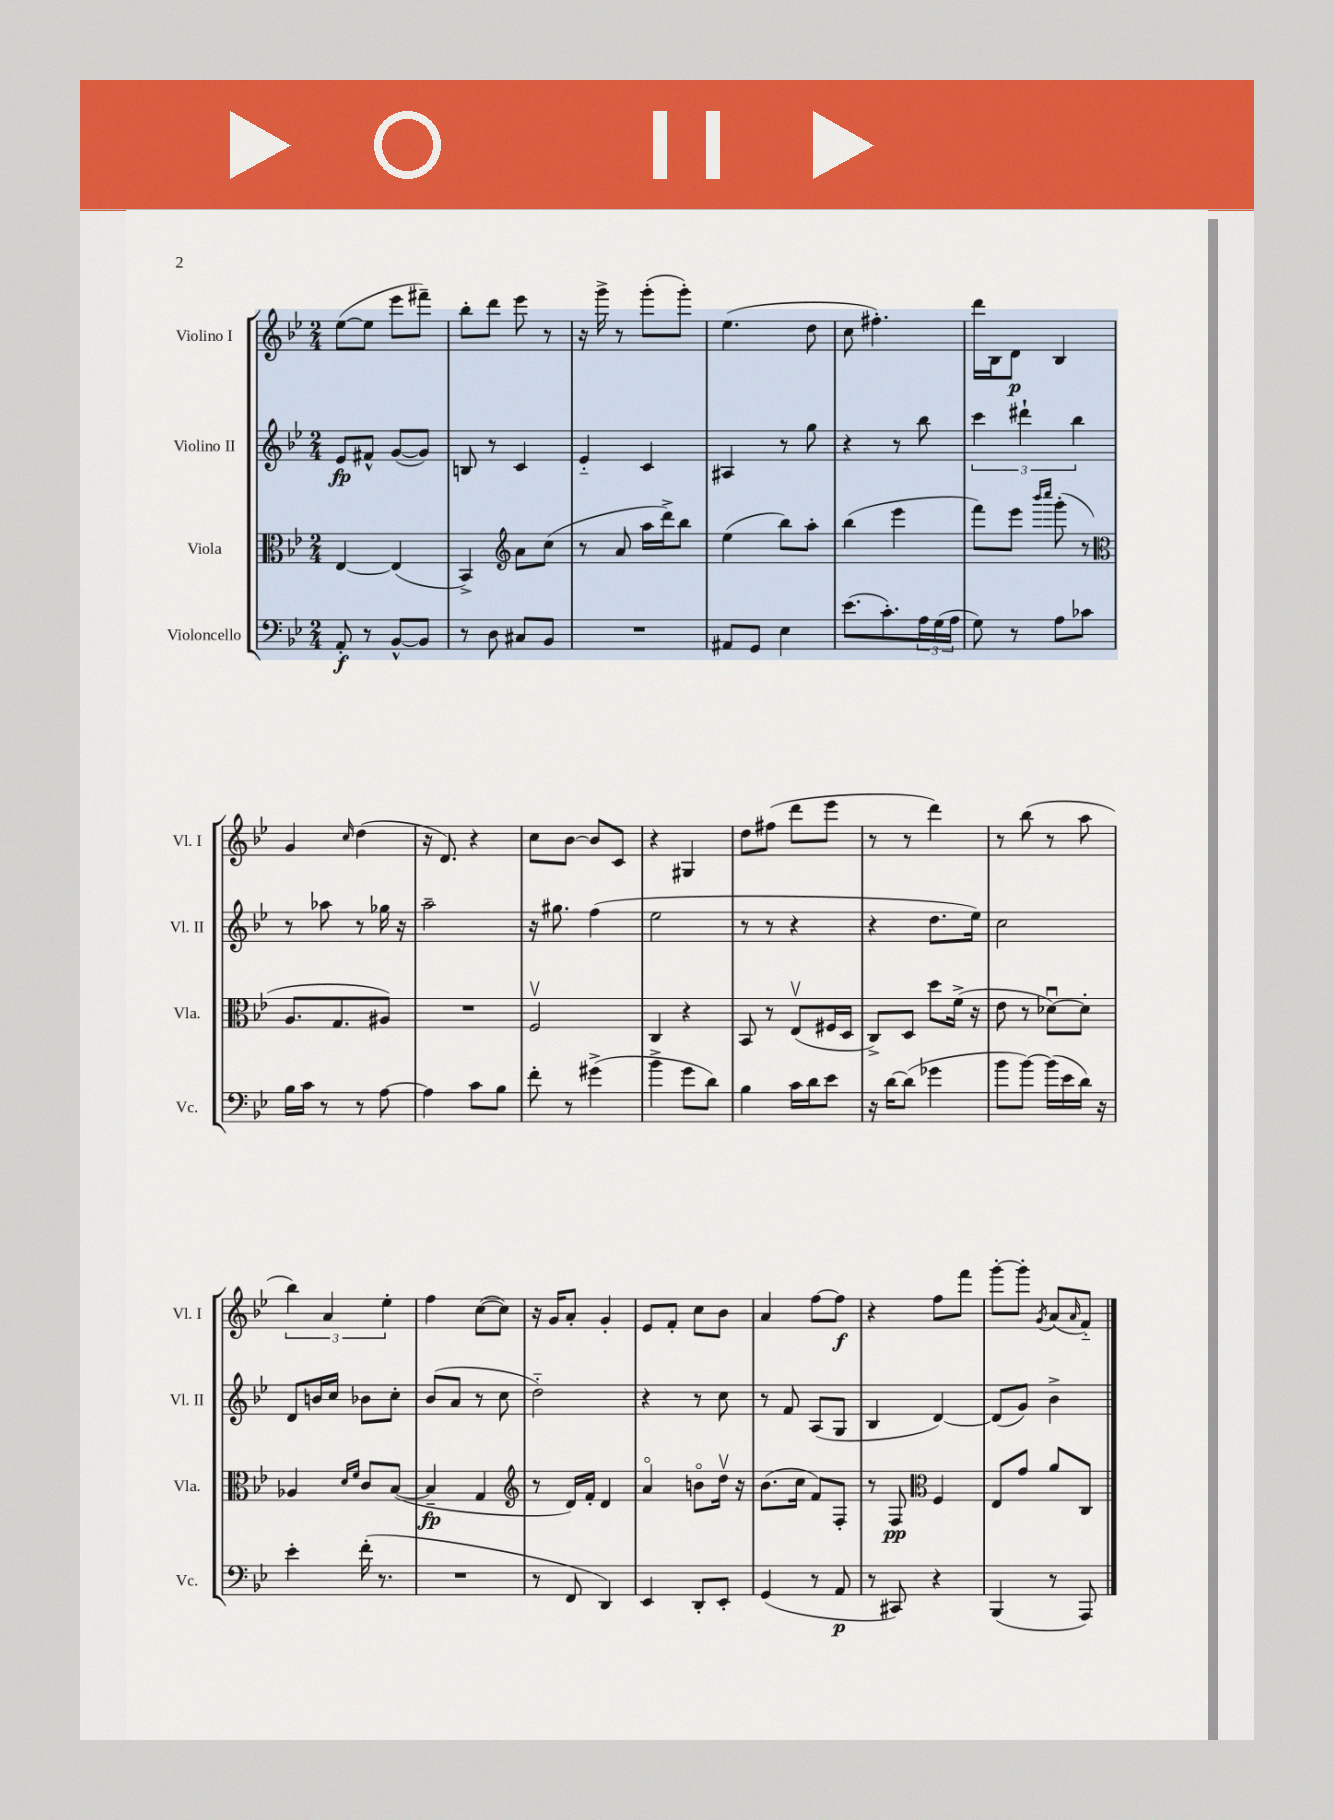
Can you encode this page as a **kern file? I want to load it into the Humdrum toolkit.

**kern	**dynam	**kern	**dynam	**kern	**dynam	**kern	**dynam
*part4	*part4	*part3	*part3	*part2	*part2	*part1	*part1
*staff4	*staff4	*staff3	*staff3	*staff2	*staff2	*staff1	*staff1
*I"Violoncello	*	*I"Viola	*	*I"Violino II	*	*I"Violino I	*
*I'Vc.	*	*I'Vla.	*	*I'Vl. II	*	*I'Vl. I	*
*clefF4	*	*clefC3	*	*clefG2	*	*clefG2	*
*k[b-e-]	*	*k[b-e-]	*	*k[b-e-]	*	*k[b-e-]	*
*M2/4	*	*M2/4	*	*M2/4	*	*M2/4	*
=1	=1	=1	=1	=1	=1	=1	=1
8AA'/	f	[4E-/	.	8e-/L	fp	([8ee-\L	.
8r	.	.	.	8f#X^^/J	.	8ee-\J]	.
[8BB-^^/L	.	(4E-/]	.	([8g/L	.	8eee-\L	.
8BB-/J]	.	.	.	8g/J])	.	8fff#X~\J)	.
=2	=2	=2	=2	=2	=2	=2	=2
8r	.	4BB-^/)	.	8Bn/	.	8bb-'\L	.
8D\	.	.	.	8r	.	8ddd\J	.
*	*	*clefG2	*	*	*	*	*
8C#X/L	.	8a\L	.	4c/	.	8eee-\	.
8BB-/J	.	(8cc\J	.	.	.	8r	.
=3	=3	=3	=3	=3	=3	=3	=3
2r	.	8r	.	4e-/	.	16r	.
.	.	.	.	.	.	16ggg^\	.
.	.	8a/	.	.	.	8r	.
.	.	16aa\LL	.	4c/	.	(8ggg'\L	.
.	.	16ddd^\J)	.	.	.	.	.
.	.	8bb-\J	.	.	.	8ggg'\J)	.
=4	=4	=4	=4	=4	=4	=4	=4
8AA#X/L	.	(4ee-\	.	4A#X/	.	(4.ee-\	.
8GG/J	.	.	.	.	.	.	.
4E-\	.	8bb-\L)	.	8r	.	.	.
.	.	8aa'\J	.	8gg\	.	8dd\	.
=5	=5	=5	=5	=5	=5	=5	=5
(8.e-\L	.	(4bb-\	.	4r	.	8cc\	.
.	.	.	.	.	.	4.ff#X'\)	.
8.c'\)	.	.	.	.	.	.	.
.	.	4eee-\	.	8r	.	.	.
24A\L	.	.	.	8bb-\	.	.	.
(24G\	.	.	.	.	.	.	.
24A\JJ	.	.	.	.	.	.	.
=6	=6	=6	=6	=6	=6	=6	=6
8G\)	.	8fff\L)	.	6ccc\	.	16ddd\LL	.
.	.	.	.	.	.	16B-\J	.
8r	.	8eee-\J	.	.	.	8d\J	p
.	.	.	.	6ddd#X`\	.	.	.
.	.	16qqbbb-/LL	.	.	.	.	.
.	.	16qqcccc/JJ	.	.	.	.	.
8A\L	.	(8ggg'\	.	.	.	4B-/	.
.	.	.	.	6bb-\	.	.	.
8c-X\J	.	8r	.	.	.	.	.
!!LO:LB:g=z
=7	=7	=7	=7	=7	=7	=7	=7
*	*	*clefC3	*	*	*	*	*
16B-\LL	.	8.A/L	.	8r	.	4g/	.
16c\JJ	.	.	.	.	.	.	.
8r	.	.	.	8aa-X\	.	.	.
.	.	8.G/	.	.	.	.	.
.	.	.	.	.	.	16qqcc/	.
8r	.	.	.	8r	.	(4dd\	.
[8A\	.	8A#X/J)	.	16gg-X\	.	.	.
.	.	.	.	16r	.	.	.
=8	=8	=8	=8	=8	=8	=8	=8
4A\]	.	2r	.	2aa~\	.	16r	.
.	.	.	.	.	.	8.d/)	.
8c\L	.	.	.	.	.	4r	.
8B-\J	.	.	.	.	.	.	.
=9	=9	=9	=9	=9	=9	=9	=9
8f'\	.	2Fv/	.	16r	.	8cc\L	.
.	.	.	.	8.gg#X\	.	.	.
8r	.	.	.	.	.	[8b-\J	.
(4g#X^\	.	.	.	(4ff\	.	8b-/L]	.
.	.	.	.	.	.	8c/J	.
=10	=10	=10	=10	=10	=10	=10	=10
4b-^\	.	4C/	.	2ee-\	.	4r	.
8g\L	.	4r	.	.	.	4G#X/	.
8d\J)	.	.	.	.	.	.	.
=11	=11	=11	=11	=11	=11	=11	=11
4B-\	.	8BB-/	.	8r	.	8dd\L	.
.	.	8r	.	8r	.	(8ff#X\J	.
16c\LL	.	(8E-v/L	.	4r	.	8ddd\L	.
16d\J	.	.	.	.	.	.	.
8e-\J	.	16F#X/L	.	.	.	8eee-\J	.
.	.	16D/JJ	.	.	.	.	.
=12	=12	=12	=12	=12	=12	=12	=12
16r	.	8C^/L)	.	4r	.	8r	.
[16d\KL	.	.	.	.	.	.	.
(8d\J]	.	8D/J	.	.	.	8r	.
4g-X\	.	8dd\L	.	8.dd\L	.	4ddd\)	.
.	.	(16f^\Jk	.	.	.	.	.
.	.	16r	.	16ee-\Jk)	.	.	.
=13	=13	=13	=13	=13	=13	=13	=13
8b-\L	.	8e-\	.	2cc\	.	8r	.
[8b-\J)	.	8r	.	.	.	(8bb-\	.
(16b-\LL]	.	[8d-Xu\L)	.	.	.	8r	.
16e-\	.	.	.	.	.	.	.
16d\JJ)	.	8d-'\J]	.	.	.	8aa\	.
16r	.	.	.	.	.	.	.
!!LO:LB:g=z
=14	=14	=14	=14	=14	=14	=14	=14
4e-'\	.	4A-X/	.	8d/L	.	6bb-\)	.
.	.	.	.	16bn/L	.	.	.
.	.	.	.	.	.	6a/	.
.	.	.	.	16cc/JJ	.	.	.
.	.	16qqd/LL	.	.	.	.	.
.	.	16qqf/JJ	.	.	.	.	.
(16f'\	.	8c/L	.	8b-X\L	.	.	.
8.r	.	.	.	.	.	.	.
.	.	.	.	.	.	6ee-'\	.
.	.	([8B-/J	.	8cc'\J	.	.	.
=15	=15	=15	=15	=15	=15	=15	=15
2r	.	4B-~/]	fp	(8b-/L	.	4ff\	.
.	.	.	.	8a/J	.	.	.
.	.	4G/	.	8r	.	([8cc\L	.
.	.	.	.	8cc\	.	8cc\J])	.
=16	=16	=16	=16	=16	=16	=16	=16
*	*	*clefG2	*	*	*	*	*
8r	.	8r	.	2dd\)	.	16r	.
.	.	.	.	.	.	16g/KL	.
8FF/	.	16d/LL)	.	.	.	8a'/J	.
.	.	16f'/JJ	.	.	.	.	.
4DD/)	.	4d/	.	.	.	4g'/	.
=17	=17	=17	=17	=17	=17	=17	=17
4EE-/	.	4a/	.	4r	.	8e-/L	.
.	.	.	.	.	.	8f'/J	.
8DD'/L	.	8bn\L	.	8r	.	8cc\L	.
8EE-'/J	.	16ddv\Jk	.	8cc\	.	8b-\J	.
.	.	16r	.	.	.	.	.
=18	=18	=18	=18	=18	=18	=18	=18
(4GG/	.	(8.b-\L	.	8r	.	4a/	.
.	.	.	.	8f/	.	.	.
.	.	16cc\Jk	.	.	.	.	.
8r	.	8f/L)	.	(8A/L	.	[8ff\L	.
8AA/	p	8F'/J	.	8G/J	.	8ff\J]	f
=19	=19	=19	=19	=19	=19	=19	=19
8r	.	8r	.	4B-/	.	4r	.
8CC#X/)	.	8F/	pp	.	.	.	.
*	*	*clefC3	*	*	*	*	*
4r	.	4F/	.	[4d/)	.	8ff\L	.
.	.	.	.	.	.	8fff\J	.
=20	=20	=20	=20	=20	=20	=20	=20
(4BBB-/	.	8E-/L	.	(8d/L]	.	[8ggg'\L	.
.	.	8g/J	.	8g/J)	.	8ggg'\J]	.
.	.	.	.	.	.	8qg/	.
8r	.	8a/L	.	4b-^\	.	(8a/L	.
.	.	.	.	.	.	16qqa/	.
8AAA/)	.	8C/J	.	.	.	8f/J)	.
==	==	==	==	==	==	==	==
*-	*-	*-	*-	*-	*-	*-	*-
